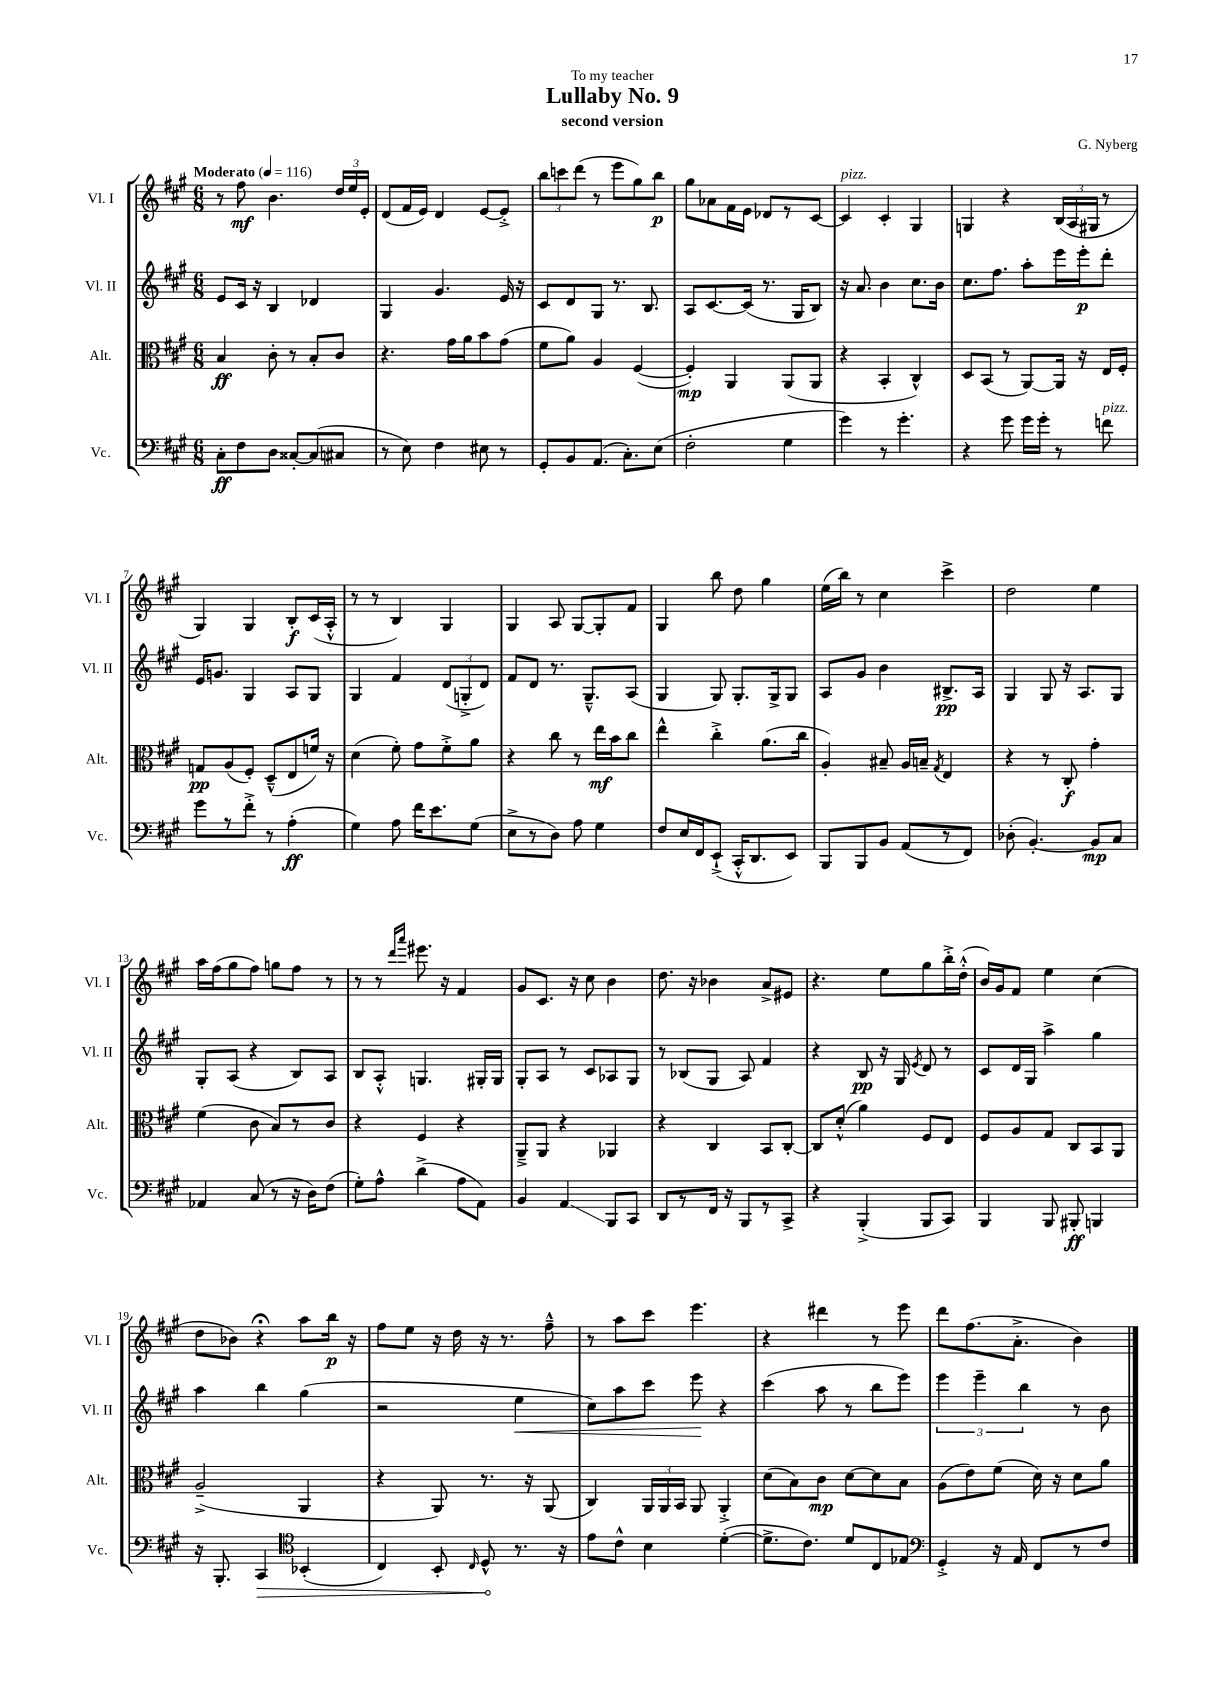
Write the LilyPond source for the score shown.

\header { title = "Lullaby No. 9" composer = "G. Nyberg" subtitle = "second version" dedication = "To my teacher" }
<<
\new StaffGroup <<
\new Staff = "s0" \with { instrumentName = "Vl. I" shortInstrumentName = "Vl. I" } {
    \clef treble \key a \major \numericTimeSignature \time 6/8 \tempo "Moderato" 4 = 116
    \autoBeamOff r8 fis''8\mf b'4. \tuplet 3/2 { d''16[ e''16 e'16]-. } |
    d'8[( fis'16 e'16]) d'4 e'8[~ e'8]-.-> |
    \tuplet 3/2 { b''8[ c'''8 d'''8]( } r8 e'''8[ gis''8) b''8]\p |
    gis''8[ aes'8 fis'16 e'16] des'8[ r8 cis'8]~ |
    cis'4^\markup { \italic "pizz." } cis'4-. gis4 |
    g4 r4 \tuplet 3/2 { b16[( a16 gis16] } r8 |
    gis4) gis4 b8[-.\f cis'16( a16]-.-^ |
    r8 r8 b4) gis4 |
    gis4 a8 gis8[~ gis8-. fis'8] |
    gis4 b''8 d''8 gis''4 |
    e''16[( b''16]) r8 cis''4 cis'''4-> |
    d''2 e''4 |
    a''16[ fis''16( gis''8 fis''8]) g''8[ fis''8] r8 |
    r8 r8 \grace { d'''16[ a'''16] } eis'''8. r16 fis'4 |
    gis'8[ cis'8.] r16 cis''8 b'4 |
    d''8. r16 bes'4 a'8[-> eis'8] |
    r4. e''8[ gis''8 b''16-.-> d''16]-.-^( |
    b'16[) gis'16 fis'8] e''4 cis''4( |
    d''8[ bes'8]) r4\fermata a''8[ b''16]\p r16 |
    fis''8[ e''8] r16 d''16 r16 r8. fis''8---^ |
    r8 a''8[ cis'''8] e'''4. |
    r4 dis'''4 r8 e'''8 |
    d'''8[ fis''8.( a'8.]-.-> b'4) \bar "|." |
}
\new Staff = "s1" \with { instrumentName = "Vl. II" shortInstrumentName = "Vl. II" } {
    \clef treble \key a \major \numericTimeSignature \time 6/8
    \autoBeamOff e'8[ cis'16] r16 b4 des'4 |
    gis4 gis'4. e'16 r16 |
    cis'8[ d'8 gis8] r8. b8. |
    a8[ cis'8.~ cis'16]( r8. gis16[ b8]) |
    r16 a'8. b'4 cis''8.[ b'16] |
    cis''8.[ fis''8.] a''8[-. e'''16 e'''16-.\p d'''8]-. |
    e'16[ g'8.] gis4 a8[ gis8] |
    gis4 fis'4 \tuplet 3/2 { d'8[( g8-.-> d'8]) } |
    fis'8[ d'8] r8. gis8.[---^ a8]( |
    gis4 gis8) gis8.[-. gis16-> gis8] |
    a8[ gis'8] b'4 bis8.[->\pp a16] |
    gis4 gis8 r16 a8.[ gis8] |
    gis8[-. a8]( r4 b8[) a8] |
    b8[ a8]-.-^ g4. gis16[-. gis16] |
    gis8[-. a8] r8 cis'8[ aes8 gis8] |
    r8 bes8[( gis8] a8) fis'4 |
    r4 b8\pp r16 gis16 \acciaccatura { e'8 } d'8 r8 |
    cis'8[ d'16 gis16] a''4-> gis''4 |
    a''4 b''4 gis''4( |
    r2 e''4\< |
    cis''8[) a''8 cis'''8] e'''8\! r4 |
    cis'''4( a''8 r8 b''8[ e'''8]) |
    \tuplet 3/2 { e'''4 e'''4-- b''4 } r8 b'8 \bar "|." |
}
\new Staff = "s2" \with { instrumentName = "Alt." shortInstrumentName = "Alt." } {
    \clef alto \key a \major \numericTimeSignature \time 6/8
    \autoBeamOff b4\ff cis'8-. r8 b8[-. cis'8] |
    r4. gis'16[ a'16 b'8 gis'8]( |
    fis'8[ a'8]) a4 fis4~( |
    fis4-.\mp) a,4 a,8[( a,8] |
    r4 b,4-. cis4-^) |
    d8[ b,8]( r8 a,8[~) a,16] r16 e16[ fis16]-. |
    g8[\pp a8( fis8]-.) d8[---^( e8 f'16]) r16 |
    d'4( fis'8-.) gis'8[ fis'8-.-> a'8] |
    r4 cis''8 r8 e''16[\mf b'16 cis''8] |
    e''4-^ cis''4-.-> a'8.[( cis''16] |
    a4-.) bis8-- a16[ b16]-- \acciaccatura { gis8 } e4 |
    r4 r8 cis8-.\f gis'4-. |
    fis'4( cis'8 b8[) r8 cis'8] |
    r4 fis4 r4 |
    a,8[---> a,8] r4 aes,4 |
    r4 cis4 b,8[ cis8]~-. |
    cis8[ d'8]-.-^( a'4) fis8[ e8] |
    fis8[ a8 gis8] cis8[ b,8 a,8] |
    a2--->( a,4 |
    r4 a,8) r8. r16 a,8( |
    cis4) \tuplet 3/2 { a,16[ a,16 b,16] } a,8 a,4-.-> |
    d'8[( b8) cis'8]\mp d'8[~ d'8 b8] |
    a8[( e'8) fis'8]( d'16) r16 d'8[ a'8] \bar "|." |
}
\new Staff = "s3" \with { instrumentName = "Vc." shortInstrumentName = "Vc." } {
    \clef bass \key a \major \numericTimeSignature \time 6/8
    \autoBeamOff cis8[-.\ff fis8 d8] cisis8[~-. cisis8( cis8] |
    r8 e8) fis4 eis8 r8 |
    gis,8[-. b,8 a,8.]( cis8.[-.) e8]( |
    fis2-. gis4 |
    gis'4) r8 gis'4.-. |
    r4 gis'8 gis'16[ gis'16]-. r8 f'8^\markup { \italic "pizz." } |
    gis'8[ r8 fis'8]-.-> r8 a4-.\ff( |
    gis4) a8 fis'16[ e'8. gis8]( |
    e8[-> r8 d8]) a8 gis4 |
    fis8[ e16 fis,16 e,8]-!->( cis,16[-.-^ d,8. e,8]) |
    b,,8[ b,,8 b,8] a,8[( r8 fis,8]) |
    des8-.( b,4.~-.) b,8[\mp cis8] |
    aes,4 cis8( r8 r16 d16[) fis8]( |
    gis8[-.) a8]-^ d'4->( a8[ a,8]) |
    b,4 a,4\glissando b,,8[ cis,8] |
    d,8[ r8 fis,16] r16 b,,8[ r8 cis,8]-> |
    r4 b,,4-.->( b,,8[ cis,8]) |
    b,,4 b,,8 bis,,8-.\ff b,,4 |
    r16 b,,8.-. \once \override Hairpin.circled-tip = ##t cis,4\> \clef tenor bes,4-.( |
    cis4) b,8-. \grace { cis16 } d8-^\! r8. r16 |
    e'8[ cis'8]-^ b4 d'4~-.( |
    d'8.[-> cis'8.]) d'8[ cis8 ees8] |
    \clef bass gis,4-.-> r16 a,16 fis,8[ r8 fis8] \bar "|." |
}
>>
>>
